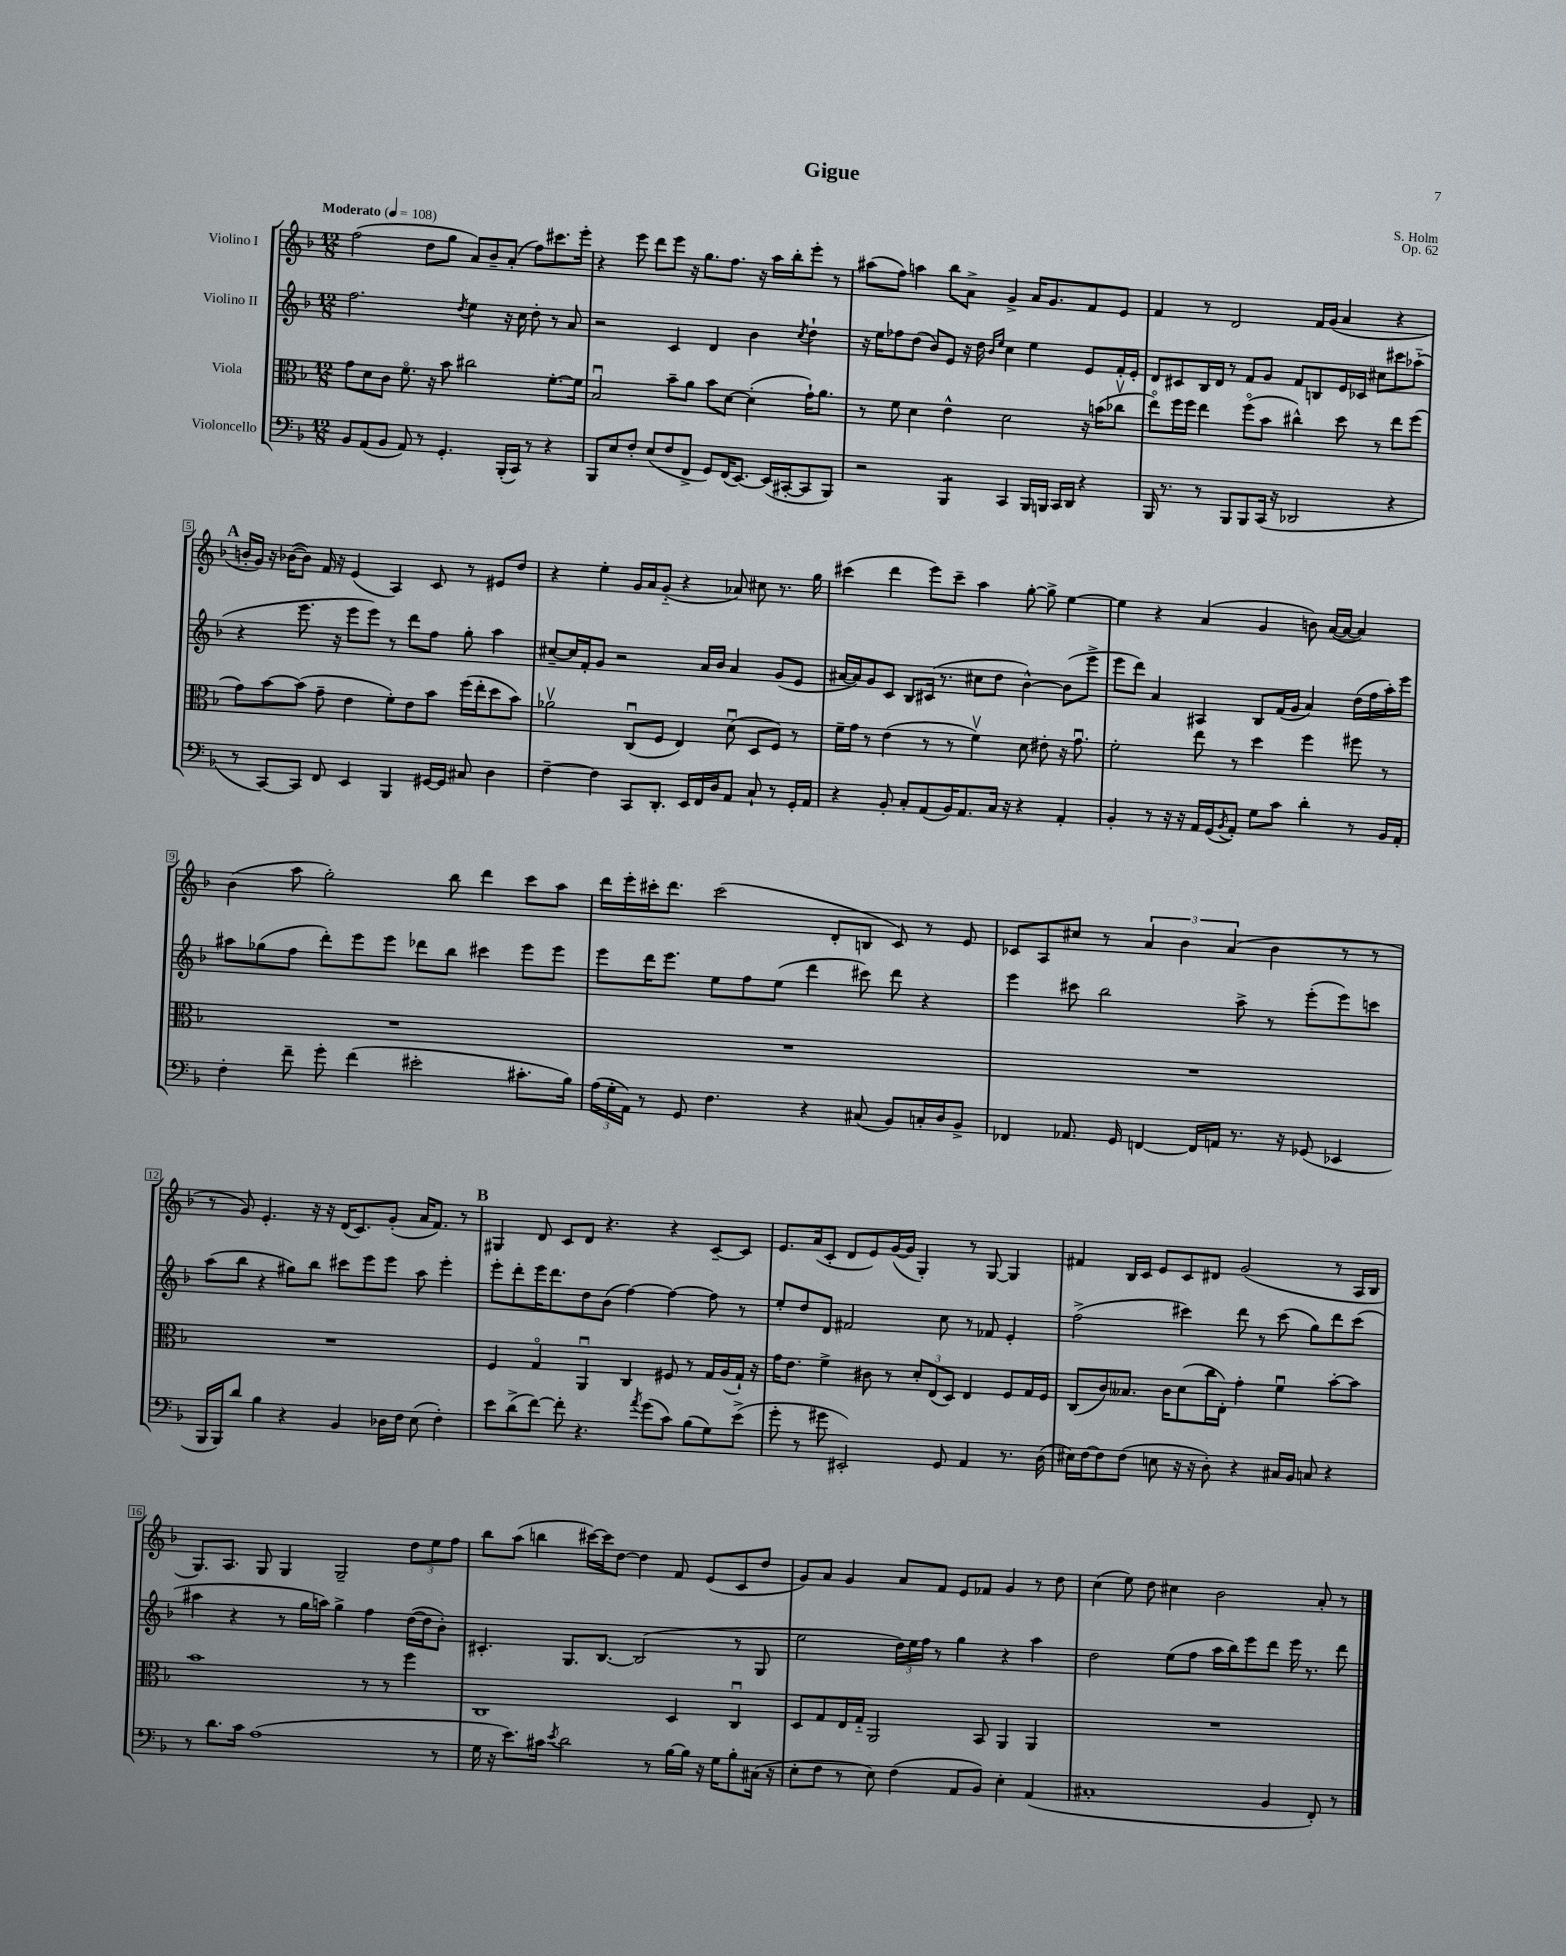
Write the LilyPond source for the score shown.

\header { title = "Gigue" composer = "S. Holm" opus = "Op. 62" }
<<
\new StaffGroup <<
\new Staff = "s0" \with { instrumentName = "Violino I" } {
    \clef treble \key f \major \numericTimeSignature \time 12/8 \tempo "Moderato" 4 = 108
    f''2( d''8 g''8 a'8) bes'8-- a'8-.( f''8) cis'''8. e'''16-. |
    r4 e'''8 d'''8 e'''8 r16 g''8. f''8. r16 a''16 bes''16-. e'''8-. r8 |
    ais''8( f''8) a''4 bes''8 a'8-> g'4-> a'16 g'8. f'8 e'8 |
    f'4 r8 d'2 f'16 g'16( a'4 r4 |
    \mark \markup { \bold "A" } b'16-. g'16) r16 bes'16~( bes'8) f'16 r16 e'4( a4) c'8 r8 eis'8 d''8 |
    r4 e''4-. g'16 a'16 g'8-_( r4 aes'8) cis''8 r8. g''16 |
    cis'''4( d'''4 e'''8) cis'''8-- a''4 g''8~-. g''8-> e''4~ |
    e''4 r4 a'4( g'4 b'8) a'16~( a'16~ a'4) |
    bes'4( a''8 g''2-.) bes''8 d'''4 c'''8 a''8 |
    d'''16 e'''16-. cis'''16-. d'''8. cis'''2( d'8-. b8 c'8) r8 e'8 |
    ces'8 a8 cis''8 r8 \tuplet 3/2 { a'4 bes'4 a'4( } bes'4 r8 r8 |
    r8 g'8) e'4.-. r16 r16 d'16( c'8.) g'8-.( a'16 f'8.) r8 |
    \mark \markup { \bold "B" } gis4 d'8 c'8 d'8 r4. r4 c'8~-- c'8 |
    e'8. a'16( c'8-. d'8 e'8) g'16~( g'16 g4-.) r8 g8~ g4 |
    fis'4 bes16 c'16 e'8 c'8 dis'8 g'2( r8 a16 bes16 |
    g8.) a8. g8 g4 g2-- \tuplet 3/2 { d''8 e''8 f''8 } |
    bes''8 a''8( b''4 cis'''16~) cis'''16 d''8~ d''4 f'8 e'8( c'8 d''8 |
    g'8) a'8 g'4 a'8 f'8 e'8 fes'8 g'4 r8 d''8 |
    c''4( e''8) d''8 cis''4 bes'2 a'8-. r8 \bar "|." |
}
\new Staff = "s1" \with { instrumentName = "Violino II" } {
    \clef treble \key f \major \numericTimeSignature \time 12/8
    f''2. \acciaccatura { d''8 } e''4 r16 c''16 d''8-. r8 a'8 |
    r2 c'4 d'4 bes'4 \acciaccatura { c''8 } d''4-! |
    r16 e''16 fes''8 d''8( bes'8) e'8 r16 d''16 \grace { bes'16 e''16 } c''4 e''4 e'8 f'16-. e'16-. |
    d'8 cis'8 bes16 d'16 r8 f'8 g'8 f'8 b8 e'16 ces'16 cis''8 cis'''8 aes''8-_( |
    \mark \markup { \bold "A" } r4 e'''8. r16 e'''8 e'''8) r8 d'''8 f''8 g''8-. a''4 |
    cis''8~-- cis''16 f'16-. g'8 r2 a'16 bes'16 a'4 g'8( e'8 |
    ais'16~ ais'16) g'8 c'8 bes8 cis'16( r8. cis''8 d''8 bes'4~-^) bes'8( e'''8-> |
    e'''8 d'''8) a'4 ais4 bes8 f'16( g'16 a'4) d''16( f''16 a''16-.) e'''16 |
    ais''8 ges''8( f''8 d'''8-.) e'''8 e'''8 des'''8 bes''8 cis'''4 e'''8 e'''8 |
    e'''8 d'''16 e'''8. e''8 f''8 e''8( d'''4 cis'''8) d'''8 r4 |
    e'''4 cis'''8 bes''2 a''8-> r8 e'''8-.( e'''8) c'''8 |
    a''8( bes''8 r4 gis''8) bes''8 cis'''8 e'''8 e'''8 a''8 e'''4-. |
    \mark \markup { \bold "B" } e'''8-. d'''8-. e'''16 d'''8. d''8 bes'8( f''4~) f''4~ f''8 r8 |
    e''8-. d''8 d'8 fis'2 c''8 r8 fes'8 e'4-. |
    f''2->( cis'''4) d'''8 r8 cis'''8( g''8) d'''8 cis'''8( |
    ais''4 r4 r8 g''16 a''16) g''4-> f''4 d''16~( d''16 bes'8-.) |
    cis'4.-. g8. bes8.~ bes2( r8 g8 |
    e''2 \tuplet 3/2 { d''16) e''16 f''16 } r8 g''4 r4 a''4 |
    d''2 e''8( f''8 a''16 bes''16) e'''8 d'''8 e'''16 r8. d'''8 \bar "|." |
}
\new Staff = "s2" \with { instrumentName = "Viola" } {
    \clef alto \key f \major \numericTimeSignature \time 12/8
    g'8 d'8 c'8 f'8.\flageolet r16 bes'8 cis''2 f'8.~-. f'16 |
    bes2\downbow bes'8-- a'8 bes'8 d'8~ d'4-.( g'16-!) a'8. |
    r8 f'8 d'4 e'4-^ d'2 r16 b'16( ces''8\upbow |
    e''8\flageolet) f''16 f''16 e''4 f''8\flageolet( bes'8 cis''4-^) d''8 r8 e''8 f''8( |
    \mark \markup { \bold "A" } g'8) bes'8~ bes'8( g'8-- e'4 f'8-.) e'8 bes'8 f''16( e''16-. d''8 bes'8) |
    aes'2\upbow c8\downbow( f8 e4) d'8\downbow( d8 f8) r8 |
    f'16-- g'16 r8 e'4( r8 r8 f'4\upbow) d'8 eis'8-. r16 g'8.\downbow |
    f'2-. e''8 r8 d''4 f''4 fis''8 r8 |
    R1. |
    R1. |
    R1. |
    R1. |
    \mark \markup { \bold "B" } f4 g4\flageolet a,4\downbow c4 fis8 r8 g16 a16( g16-!) r16 |
    g'16 e'8. f'4-> cis'8 r8 \tuplet 3/2 { d'8-. e8( d8) } e4 f8 g16 f16 |
    c8( c'8) beses8. c'16 d'8( c''16 e16-.) g'4-. f'4\downbow bes'8~-. bes'8 |
    bes'1 r8 r8 f''4 |
    c1 d4 c4\downbow |
    d8 g8 e16 g16-_ a,2 bes,8 a,4 a,4 |
    R1. \bar "|." |
}
\new Staff = "s3" \with { instrumentName = "Violoncello" } {
    \clef bass \key f \major \numericTimeSignature \time 12/8
    bes,8 a,8( bes,8 a,8) r8 g,4.-. bes,,16-.( c,16) r8 r4 |
    bes,,8 e8 f8-. e8( f8 f,8-> g,8) f,16( e,8.~) e,16( cis,16~-. cis,8 bes,,8) |
    r2 bes,,4:8 c,4 bes,,16 b,,16 c,16 d,16 r4 |
    bes,,16 r8. r8 bes,,8 bes,,8 c,16( r16 des,2 r4 |
    \mark \markup { \bold "A" } r8 c,8~) c,8 f,8 e,4 bes,,4 gis,16~ gis,16 cis8 d4 |
    f4~-- f4 c,8 d,8.-. e,16 f,16 d16 a,8 c8-! r8 g,16-. a,16 |
    r4 bes,8-. c8-. a,8( bes,16) a,8. c16 r16 r4 a,4-. |
    bes,4-. r8 r16 r16 a,16 g,16( \acciaccatura { bes,8 } a,8-.) g8 c'8 d'4-. r8 bes,16 a,16-. |
    f4-. f'8-- g'8-. f'4( eis'2-. cis'8.-. bes16) |
    \tuplet 3/2 { a16( g16-. a,16) } r8 g,8 f4. r4 cis8( bes,8) c16-. d16 bes,8-> |
    fes,4 aes,8. g,16 f,4~ f,16 a,16 r8. r16 ges,8( ees,4 |
    bes,,16 bes,,16) d'8 bes4 r4 bes,4 des16 f16 e8( f4-.) |
    \mark \markup { \bold "B" } e'8 d'8->( f'8~) f'8-. r4. \acciaccatura { a'8 } g'8( c'8) bes8( g8) e'8->( |
    g'8-. r8 gis'8 eis,2-.) g,8 a,4 r8. d16( |
    eis16) f16~ f8 f8( e8 r16 r16 d8-.) r4 cis16 bes,16 c8 r4 |
    r8 d'8. c'16 a1( r8 |
    g16 r16 e'8.) cis'16 \acciaccatura { e'8 } d'2 r8 bes16~ bes16 r16 g16 bes8-. cis16( r16 |
    e8-. f8 r8 e8) f4( a,8 bes,8) e4-. a,4( |
    cis1-. bes,4 f,8-.) r8 \bar "|." |
}
>>
>>
\layout { \context { \Score \override BarNumber.stencil = #(make-stencil-boxer 0.1 0.3 ly:text-interface::print) } }
